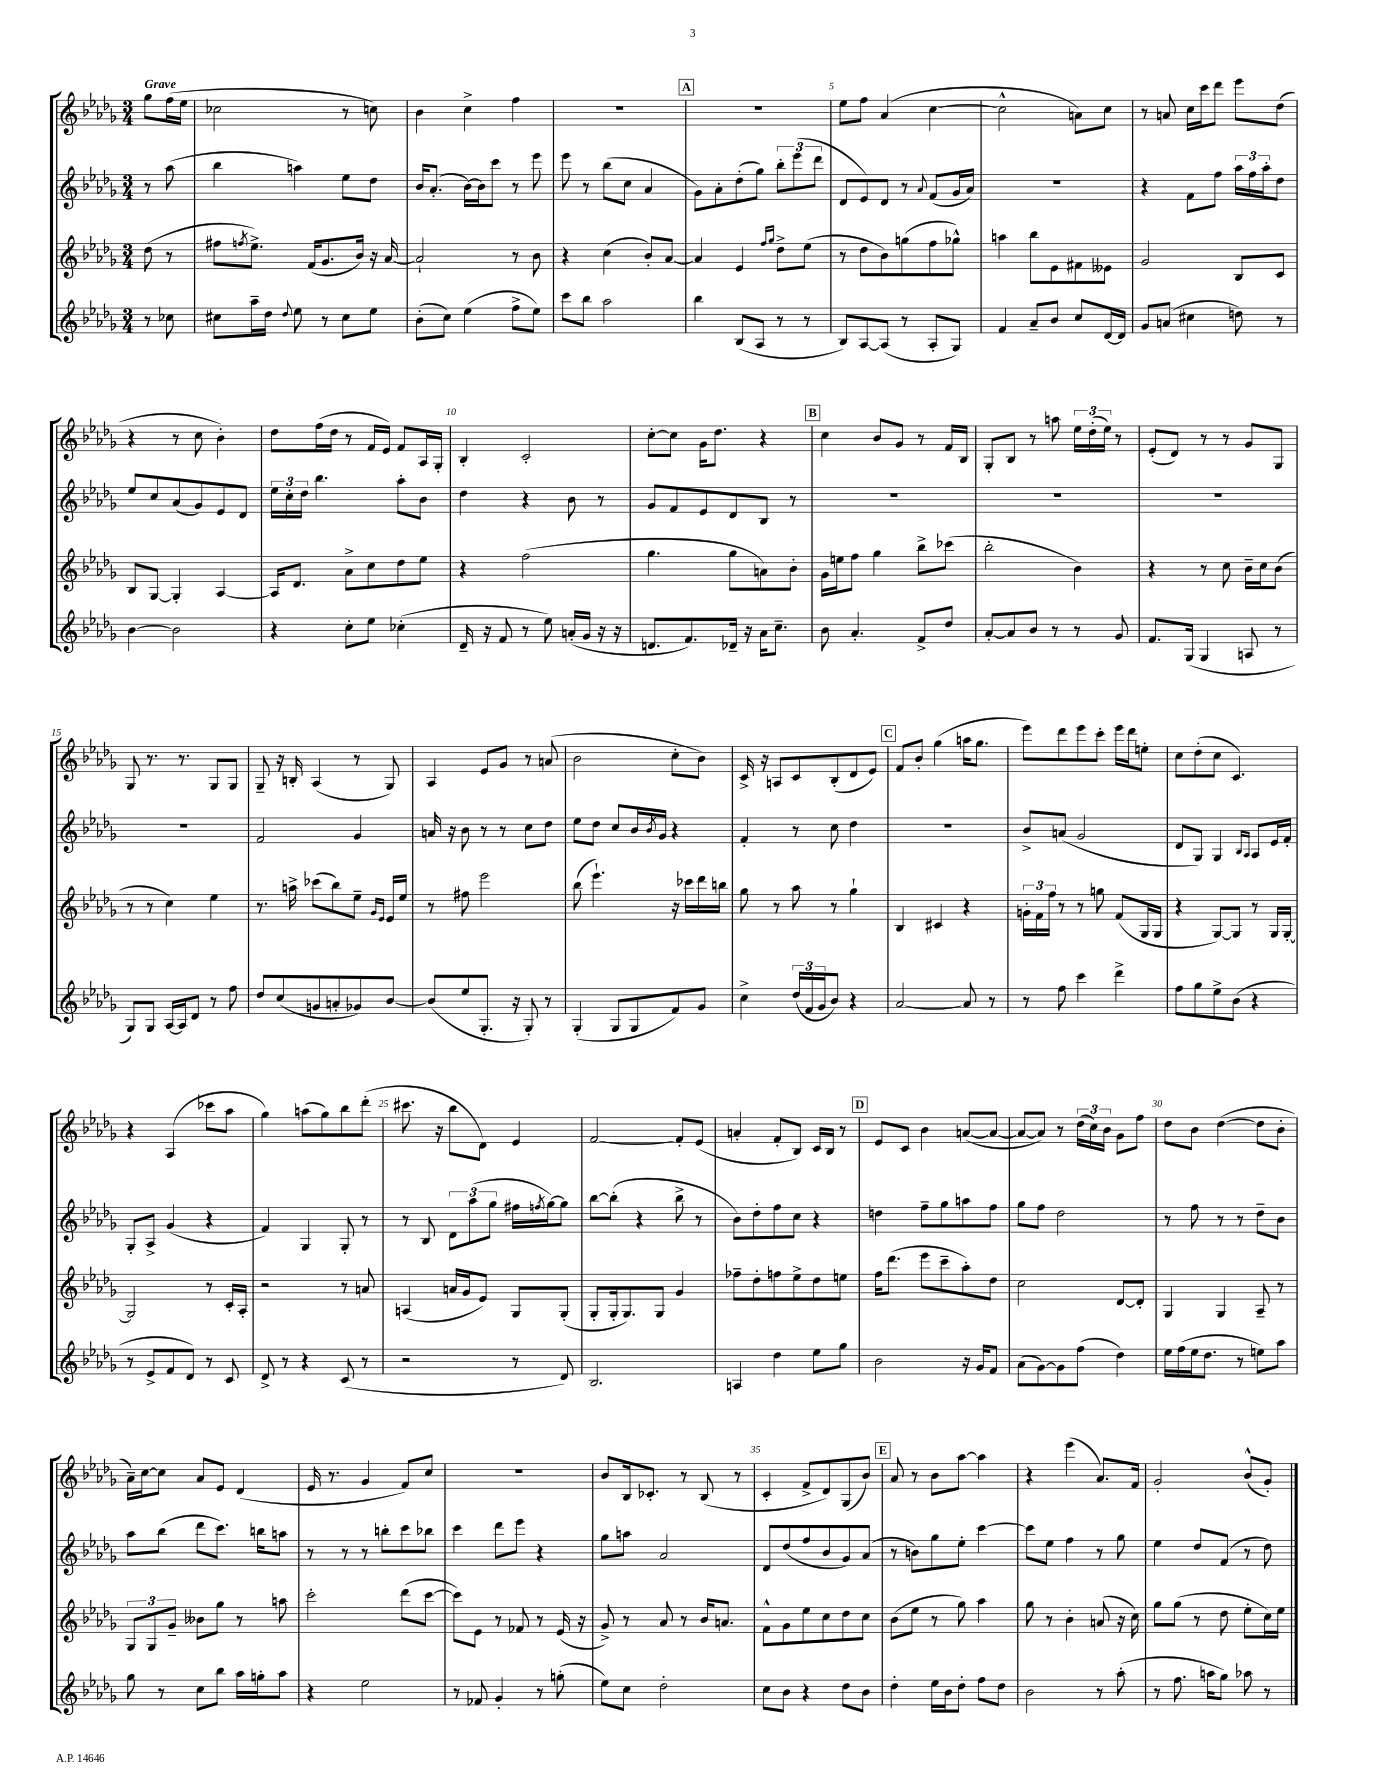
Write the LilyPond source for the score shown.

<<
\new StaffGroup <<
\new Staff = "s0" {
    \clef treble \key des \major \numericTimeSignature \time 3/4 \partial 4 \tempo "Grave"
    ges''8 f''16( ees''16 |
    ces''2 r8 c''8) |
    bes'4 c''4-> f''4 |
    R2. |
    \mark \markup { \box "A" } R2. |
    ees''8 f''8 aes'4( c''4~ |
    c''2-^ a'8) c''8 |
    r8 a'8 c''16 c'''16 des'''8 ees'''8 des''8( |
    r4 r8 c''8 bes'4-.) |
    des''8 f''16( des''16 r8 f'16 ees'16) f'8 aes16 ges16-. |
    bes4-. c'2-. |
    c''8~-. c''8 ges'16 des''8. r4 |
    \mark \markup { \box "B" } c''4 bes'8 ges'8 r8 f'16 bes16 |
    ges8-. bes8 r8 a''8 \tuplet 3/2 { ees''16 des''16-.( ees''16) } r8 |
    ees'8-.( des'8) r8 r8 ges'8 ges8 |
    ges8 r8. r8. ges8 ges8 |
    ges8-- r16 b16-. aes4( r8 ges8) |
    aes4 ees'8 ges'8 r8 a'8( |
    bes'2 c''8-. bes'8) |
    c'16-> r16 a8 c'8 bes8-.( des'8 ees'8) |
    \mark \markup { \box "C" } f'8 bes'8-. ges''4( a''16 ges''8. |
    ees'''8) des'''8 ees'''8 c'''8-. ees'''16 des'''16 e''8-. |
    c''8 des''8-.( c''8 c'4.) |
    r4 aes4( ces'''8 aes''8 |
    ges''4) a''8( ges''8) bes''8 des'''8-.( |
    cis'''8. r16 bes''8 des'8) ees'4 |
    f'2~ f'8-. ees'8( |
    a'4-. f'8-. bes8) c'16 bes16 r8 |
    \mark \markup { \box "D" } ees'8 c'8 bes'4 a'8~( a'8~ |
    a'8~ a'8) r8 \tuplet 3/2 { des''16( c''16) bes'16 } ges'8 f''8 |
    des''8 bes'8 des''4~( des''8 bes'8-. |
    aes'16--) c''16~ c''8 aes'8 ees'8 des'4( |
    ees'16 r8. ges'4 f'8) c''8 |
    R2. |
    bes'8 bes16 ces'8.-. r8 bes8( r8 |
    c'4-. f'8-> des'8) ges8( bes'8) |
    \mark \markup { \box "E" } aes'8 r8 bes'8 aes''8~ aes''4 |
    r4 ees'''4( aes'8.) f'16 |
    ges'2-. bes'8-^( ges'8-.) \bar "|." |
}
\new Staff = "s1" {
    \clef treble \key des \major \numericTimeSignature \time 3/4 \partial 4
    r8 aes''8( |
    bes''4 a''4) ees''8 des''8 |
    bes'16 aes'8.-.( bes'16~) bes'16 c'''8 r8 ees'''8 |
    ees'''8 r8 bes''8( c''8 aes'4 |
    \mark \markup { \box "A" } ges'8) aes'8-. des''8-.( ges''8) \tuplet 3/2 { bes''8-. ees'''8( des'''8 } |
    des'8 ees'8) des'8 r8 \appoggiatura { aes'8 } f'8( ges'16 aes'16) |
    R2. |
    r4 f'8 f''8 \tuplet 3/2 { aes''16 f''16 aes''16-. } des''8 |
    ees''8 c''8 aes'8( ges'8) ees'8 des'8 |
    \tuplet 3/2 { ees''16 c''16-. des''16 } bes''4. aes''8-. bes'8 |
    des''4 r4 bes'8 r8 |
    ges'8 f'8 ees'8 des'8 bes8 r8 |
    \mark \markup { \box "B" } R2. |
    R2. |
    R2. |
    R2. |
    f'2 ges'4 |
    a'16 r16 bes'8 r8 r8 c''8 des''8 |
    ees''8 des''8 c''8 bes'16 \acciaccatura { bes'8 } ges'16 r4 |
    f'4-. r8 c''8 des''4 |
    \mark \markup { \box "C" } R2. |
    bes'8-> a'8( ges'2 |
    des'8 ges8) ges4 \grace { bes16 aes16 } aes8 ees'16 f'16-. |
    ges8-. aes8-> ges'4( r4 |
    f'4) ges4 ges8-. r8 |
    r8 bes8 \tuplet 3/2 { des'8 aes''8( ges''8 } fis''16 \acciaccatura { f''8 } ges''16~) ges''8 |
    bes''8~ bes''8-.( r4 bes''8-> r8 |
    bes'8) des''8-. f''8 c''8 r4 |
    \mark \markup { \box "D" } d''4 f''8-- ges''8 a''8 f''8 |
    ges''8 f''8 des''2 |
    r8 f''8 r8 r8 des''8-- bes'8 |
    aes''8 bes''8( des'''8 c'''8.) b''16 a''8 |
    r8 r8 r8 b''8-. c'''8 bes''8 |
    c'''4 des'''8 ees'''8 r4 |
    ges''8 a''8 aes'2 |
    des'8 des''8( f''8 bes'8 ges'8) aes'8( |
    \mark \markup { \box "E" } r8 b'8) ges''8 ees''8-. c'''4~ |
    c'''8 ees''8 f''4 r8 ges''8 |
    ees''4 des''8 f'8( r8 des''8) \bar "|." |
}
\new Staff = "s2" {
    \clef treble \key des \major \numericTimeSignature \time 3/4 \partial 4
    des''8( r8 |
    fis''8 \acciaccatura { f''8 } ees''8.->) f'16( ges'8. bes'16) r16 aes'16~ |
    aes'2-! r8 bes'8 |
    r4 c''4( bes'8-.) aes'8~ |
    \mark \markup { \box "A" } aes'4 ees'4 \grace { f''16 ges''16 } des''8-> ees''8( |
    r8 des''8 bes'8) g''8( f''8 ges''8-^) |
    a''4 bes''8 ees'8 fis'8 eeses'8 |
    ges'2 bes8 c'8 |
    bes8 ges8~ ges4-. aes4~ |
    aes16 des'8. aes'8-> c''8 des''8 ees''8 |
    r4 f''2( |
    ges''4. ges''8 a'8) bes'8-. |
    \mark \markup { \box "B" } ges'16 e''16 f''8 ges''4 bes''8-> ces'''8( |
    bes''2-. bes'4) |
    r4 r8 c''8 bes'16-- c''16 bes'8( |
    r8 r8 c''4) ees''4 |
    r8. a''16-> ces'''8( bes''8) ees''8-- \grace { ges'16 ees'16 } ees'16 ees''16 |
    r8 fis''8 ees'''2 |
    bes''8( ees'''4.-!) r16 ces'''16 des'''16 b''16 |
    ges''8 r8 aes''8 r8 ges''4-! |
    \mark \markup { \box "C" } bes4 cis'4 r4 |
    \tuplet 3/2 { g'16-. f'16 f''16 } r8 r8 g''8 f'8( ges16 ges16 |
    r4 ges8~) ges8 r8 ges16 ges16~-. |
    ges2 r8 c'16-. aes16-. |
    r2 r8 a'8 |
    a4( a'16 ges'16 ees'8) ges8 ges8-.( |
    ges8-. ges16-. ges8.) ges8 ges'4 |
    fes''8-- des''8-. f''8 ees''8-> des''8 e''8 |
    \mark \markup { \box "D" } f''16 des'''8.( ees'''8 c'''8-- aes''8-.) des''8 |
    c''2 des'8~ des'8-. |
    ges4 ges4 aes8-- r8 |
    \tuplet 3/2 { ges8 ges8 ges'8-- } beses'8 ges''8 r8 a''8 |
    c'''2-. des'''8( c'''8~ |
    c'''8) ees'8 r8 fes'8 r8 ees'16( r16 |
    ges'8->) r8 aes'8 r8 bes'16 a'8. |
    f'8-^ ges'8 ees''8 c''8 des''8 c''8 |
    \mark \markup { \box "E" } bes'8( ees''8 r8 ges''8) aes''4 |
    ges''8 r8 bes'4-. a'8( r16 c''16) |
    ges''8 ges''8( r8 des''8 ees''8-. c''16) ees''16 \bar "|." |
}
\new Staff = "s3" {
    \clef treble \key des \major \numericTimeSignature \time 3/4 \partial 4
    r8 ces''8 |
    cis''8 aes''16-- des''16 \appoggiatura { des''8 } ees''8 r8 cis''8 ees''8 |
    bes'8-.( c''8) ees''4( f''8-> ees''8) |
    c'''8 bes''8 aes''2 |
    \mark \markup { \box "A" } bes''4 bes8( aes8 r8 r8 |
    bes8) aes8~ aes8( r8 aes8-. ges8) |
    f'4 aes'8-- bes'8 c''8 des'16~ des'16 |
    ges'8 a'8( cis''4 d''8) r8 |
    bes'4~ bes'2 |
    r4 c''8-. ees''8 ces''4-.( |
    des'16-- r16 f'8 r8 ees''8) a'16-.( ges'16 r16 r16 |
    d'8. f'8.) des'16-- r16 aes'16 c''8.-- |
    \mark \markup { \box "B" } bes'8 aes'4.-. f'8-> des''8 |
    aes'8~-. aes'8 bes'8 r8 r8 ges'8 |
    f'8. ges16( ges4 a8 r8 |
    ges8) ges8 aes16~ aes16 des'8 r8 f''8 |
    des''8 c''8( g'8 a'8-. ges'8) bes'8~ |
    bes'8( ees''8 ges8.-. r16 ges8-.) r8 |
    ges4-.( ges8 ges8 f'8) ges'8 |
    c''4-> \tuplet 3/2 { des''16( f'16 ges'16 } bes'8) r4 |
    \mark \markup { \box "C" } aes'2~ aes'8 r8 |
    r8 f''8 c'''4 des'''4-> |
    f''8 ges''8 ees''8-> bes'8( r4 |
    r8 ees'8-> f'8 des'8) r8 c'8 |
    des'8-> r8 r4 c'8( r8 |
    r2 r8 des'8) |
    bes2. |
    a4 des''4 ees''8 ges''8 |
    \mark \markup { \box "D" } bes'2 r16 ges'16 f'8 |
    aes'8( ges'8~) ges'8 f''8( des''4) |
    ees''16 f''16( ees''16 des''8. r8 e''8) aes''8 |
    ges''8 r8 c''8 bes''8 aes''16 g''16-. aes''8 |
    r4 ees''2 |
    r8 fes'8 ges'4-. r8 g''8-.( |
    ees''8) c''8 des''2-. |
    c''8 bes'8 r4 des''8 bes'8 |
    \mark \markup { \box "E" } des''4-. ees''16 bes'16 des''8-. f''8 des''8 |
    bes'2 r8 aes''8-.( |
    r8 f''8. a''16 ges''8) aes''8 r8 \bar "|." |
}
>>
>>
\layout { \context { \Score \override BarNumber.break-visibility = ##(#f #t #t) barNumberVisibility = #(every-nth-bar-number-visible 5) } }
